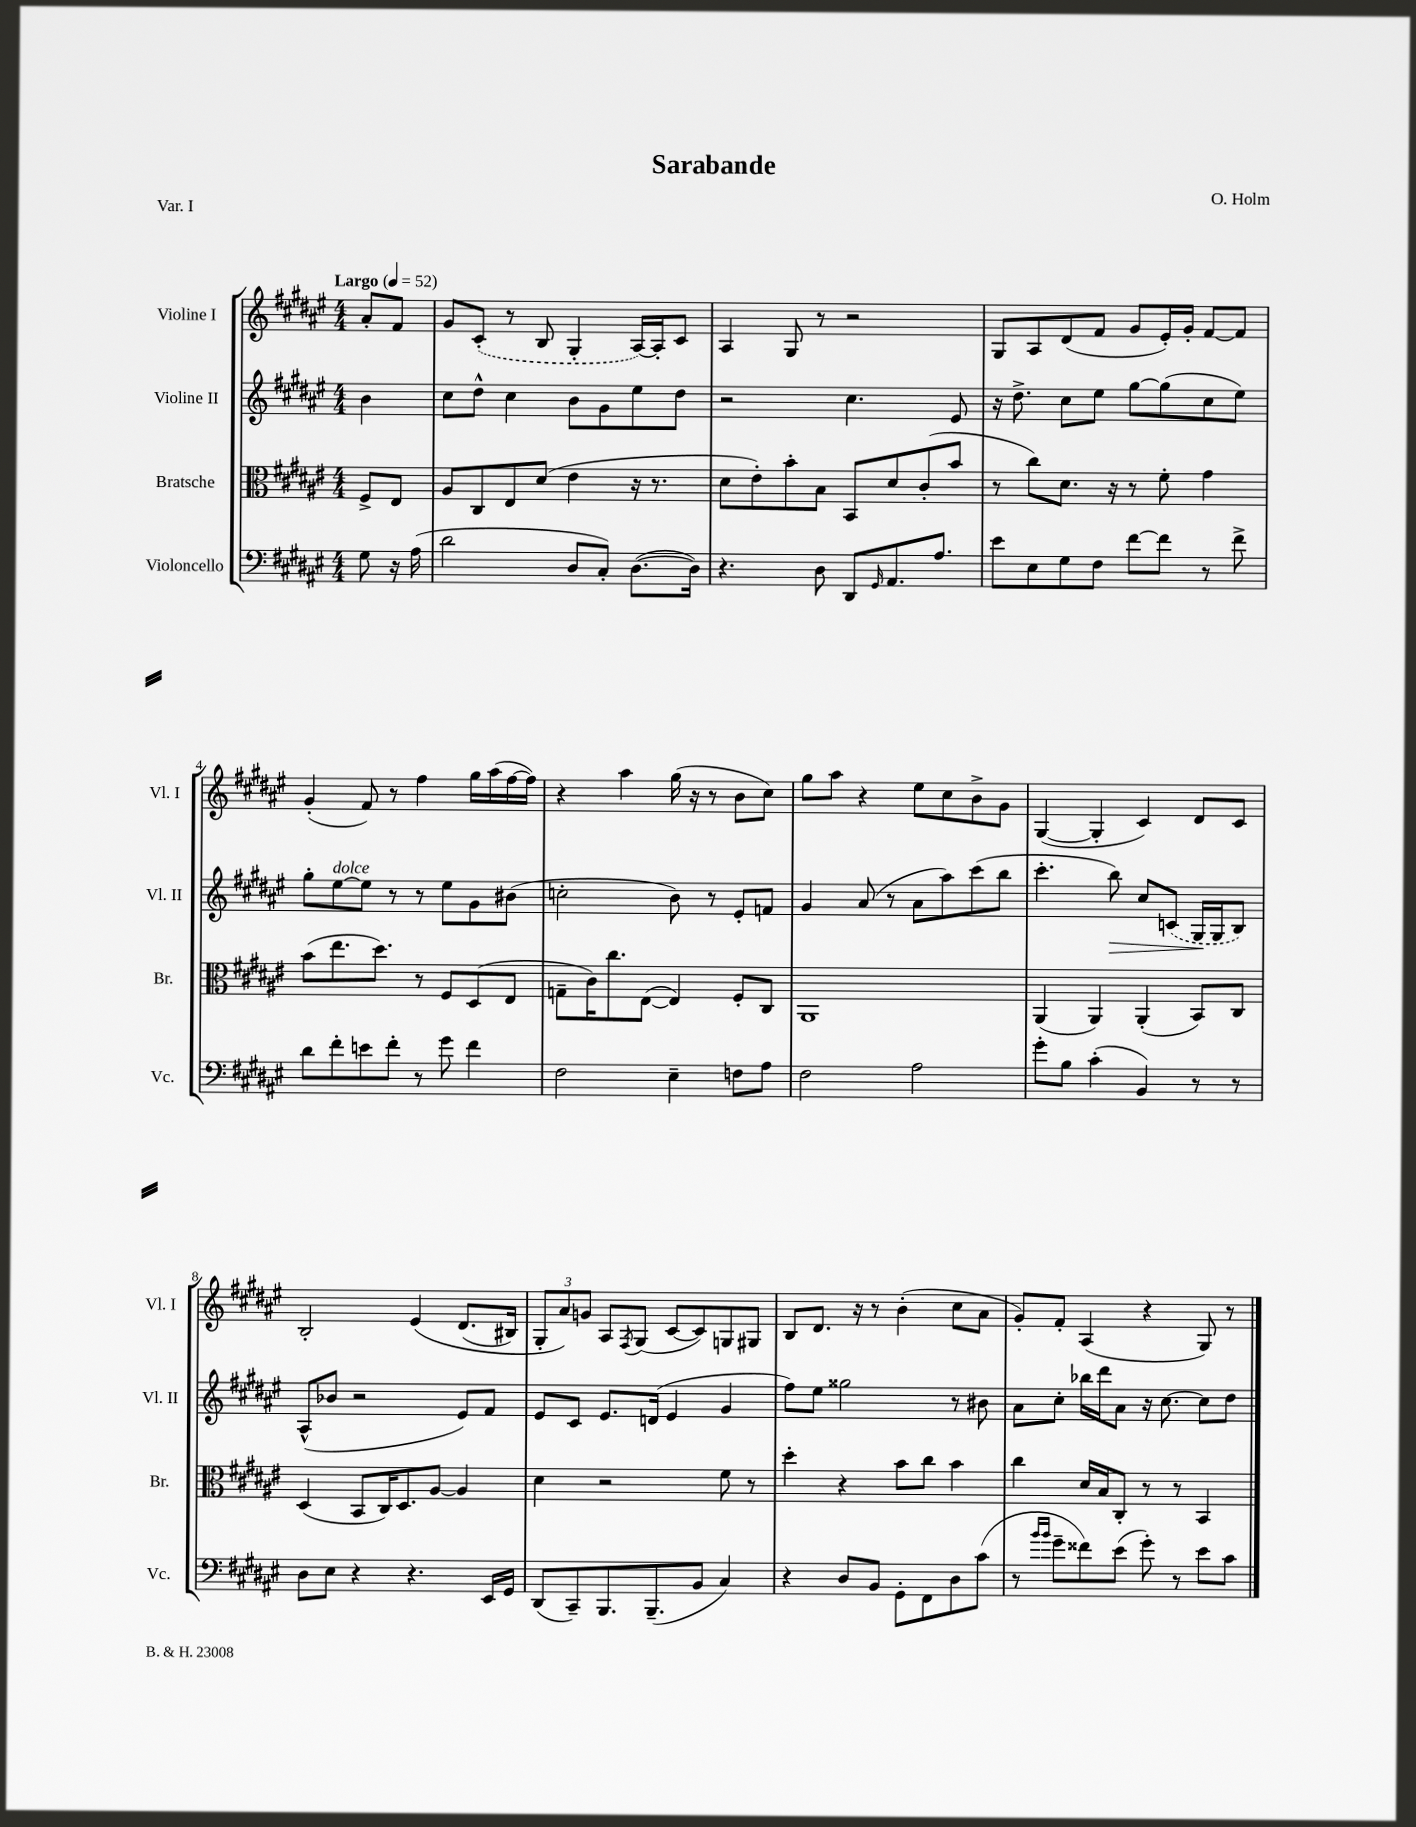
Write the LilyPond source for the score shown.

\header { title = "Sarabande" composer = "O. Holm" piece = "Var. I" }
<<
\new StaffGroup <<
\new Staff = "s0" \with { instrumentName = "Violine I" shortInstrumentName = "Vl. I" } {
    \clef treble \key fis \major \numericTimeSignature \time 4/4 \partial 4 \tempo "Largo" 4 = 52
    ais'8-. fis'8 |
    gis'8 \once \slurDashed cis'8-.( r8 b8 gis4-. ais16~) ais16-. cis'8 |
    ais4 gis8 r8 r2 |
    gis8 ais8 dis'8( fis'8 gis'8 eis'16-.) gis'16-. fis'8~ fis'8 |
    gis'4-.( fis'8) r8 fis''4 gis''16 ais''16( fis''16~ fis''16) |
    r4 ais''4 gis''16( r16 r8 b'8 cis''8) |
    gis''8 ais''8 r4 eis''8 cis''8 b'8-> gis'8 |
    gis4~( gis4-. cis'4) dis'8 cis'8 |
    b2-. eis'4\( dis'8.( bis16) |
    \tuplet 3/2 { gis8-. ais'8\) g'8 } ais8 \acciaccatura { fis8 } gis8( cis'8~ cis'8) g8 gis8 |
    b8 dis'8. r16 r8 b'4-.( cis''8 ais'8 |
    gis'8-.) fis'8-. ais4( r4 gis8) r8 \bar "|." |
}
\new Staff = "s1" \with { instrumentName = "Violine II" shortInstrumentName = "Vl. II" } {
    \clef treble \key fis \major \numericTimeSignature \time 4/4 \partial 4
    b'4 |
    cis''8 dis''8-^ cis''4 b'8 gis'8 eis''8 dis''8 |
    r2 cis''4. eis'8 |
    r16 dis''8.-> cis''8 eis''8 gis''8~ gis''8( cis''8 eis''8) |
    gis''8-. eis''8~^\markup { \italic "dolce" } eis''8 r8 r8 eis''8 gis'8 bis'8( |
    c''2-. b'8) r8 eis'8-. f'8 |
    gis'4 ais'8( r8 ais'8 ais''8) cis'''8( b''8 |
    cis'''4.-. b''8\>) cis''8 \once \slurDashed c'8( gis16\! gis16 b8) |
    ais8-^( bes'8 r2 eis'8) fis'8 |
    eis'8 cis'8 eis'8. d'16( eis'4 gis'4 |
    fis''8) eis''8 gisis''2 r8 bis'8 |
    ais'8 cis''8-. bes''16 dis'''16 ais'8 r16 cis''8.~ cis''8 dis''8 \bar "|." |
}
\new Staff = "s2" \with { instrumentName = "Bratsche" shortInstrumentName = "Br." } {
    \clef alto \key fis \major \numericTimeSignature \time 4/4 \partial 4
    fis8-> eis8 |
    ais8 cis8 eis8 dis'8( eis'4 r16 r8. |
    dis'8 eis'8-.) b'8-. b8 b,8 dis'8 cis'8-.( b'8 |
    r8 cis''8) dis'8. r16 r8 fis'8-. gis'4 |
    b'8( eis''8. dis''8.) r8 fis8 dis8( eis8 |
    g8-- cis'16) cis''8. eis8~( eis4) fis8-. cis8 |
    ais,1 |
    ais,4( ais,4) ais,4-.( b,8) cis8 |
    dis4( b,8 cis16) dis8. ais8~ ais4 |
    dis'4 r2 fis'8 r8 |
    dis''4-. r4 b'8 cis''8 b'4 |
    cis''4 dis'16 b16 cis8-. r8 r8 b,4 \bar "|." |
}
\new Staff = "s3" \with { instrumentName = "Violoncello" shortInstrumentName = "Vc." } {
    \clef bass \key fis \major \numericTimeSignature \time 4/4 \partial 4
    gis8 r16 ais16( |
    dis'2 dis8 cis8-.) dis8.~( dis16) |
    r4. dis8 dis,8 \grace { gis,16 } ais,8. ais8. |
    eis'8 eis8 gis8 fis8 fis'8~ fis'8 r8 fis'8-> |
    dis'8 fis'8-. e'8 fis'8-. r8 gis'8 fis'4 |
    fis2 eis4-- f8 ais8 |
    fis2 ais2 |
    gis'8-. b8 cis'4-.( b,4) r8 r8 |
    dis8 eis8 r4 r4. eis,16 gis,16 |
    dis,8( cis,8--) b,,8. b,,8.--( b,8 cis4) |
    r4 dis8 b,8 gis,8-. fis,8 dis8 cis'8( |
    r8 \grace { b'16 b'16 } gis'8-- fisis'8) eis'8( gis'8-.) r8 eis'8 cis'8 \bar "|." |
}
>>
>>
